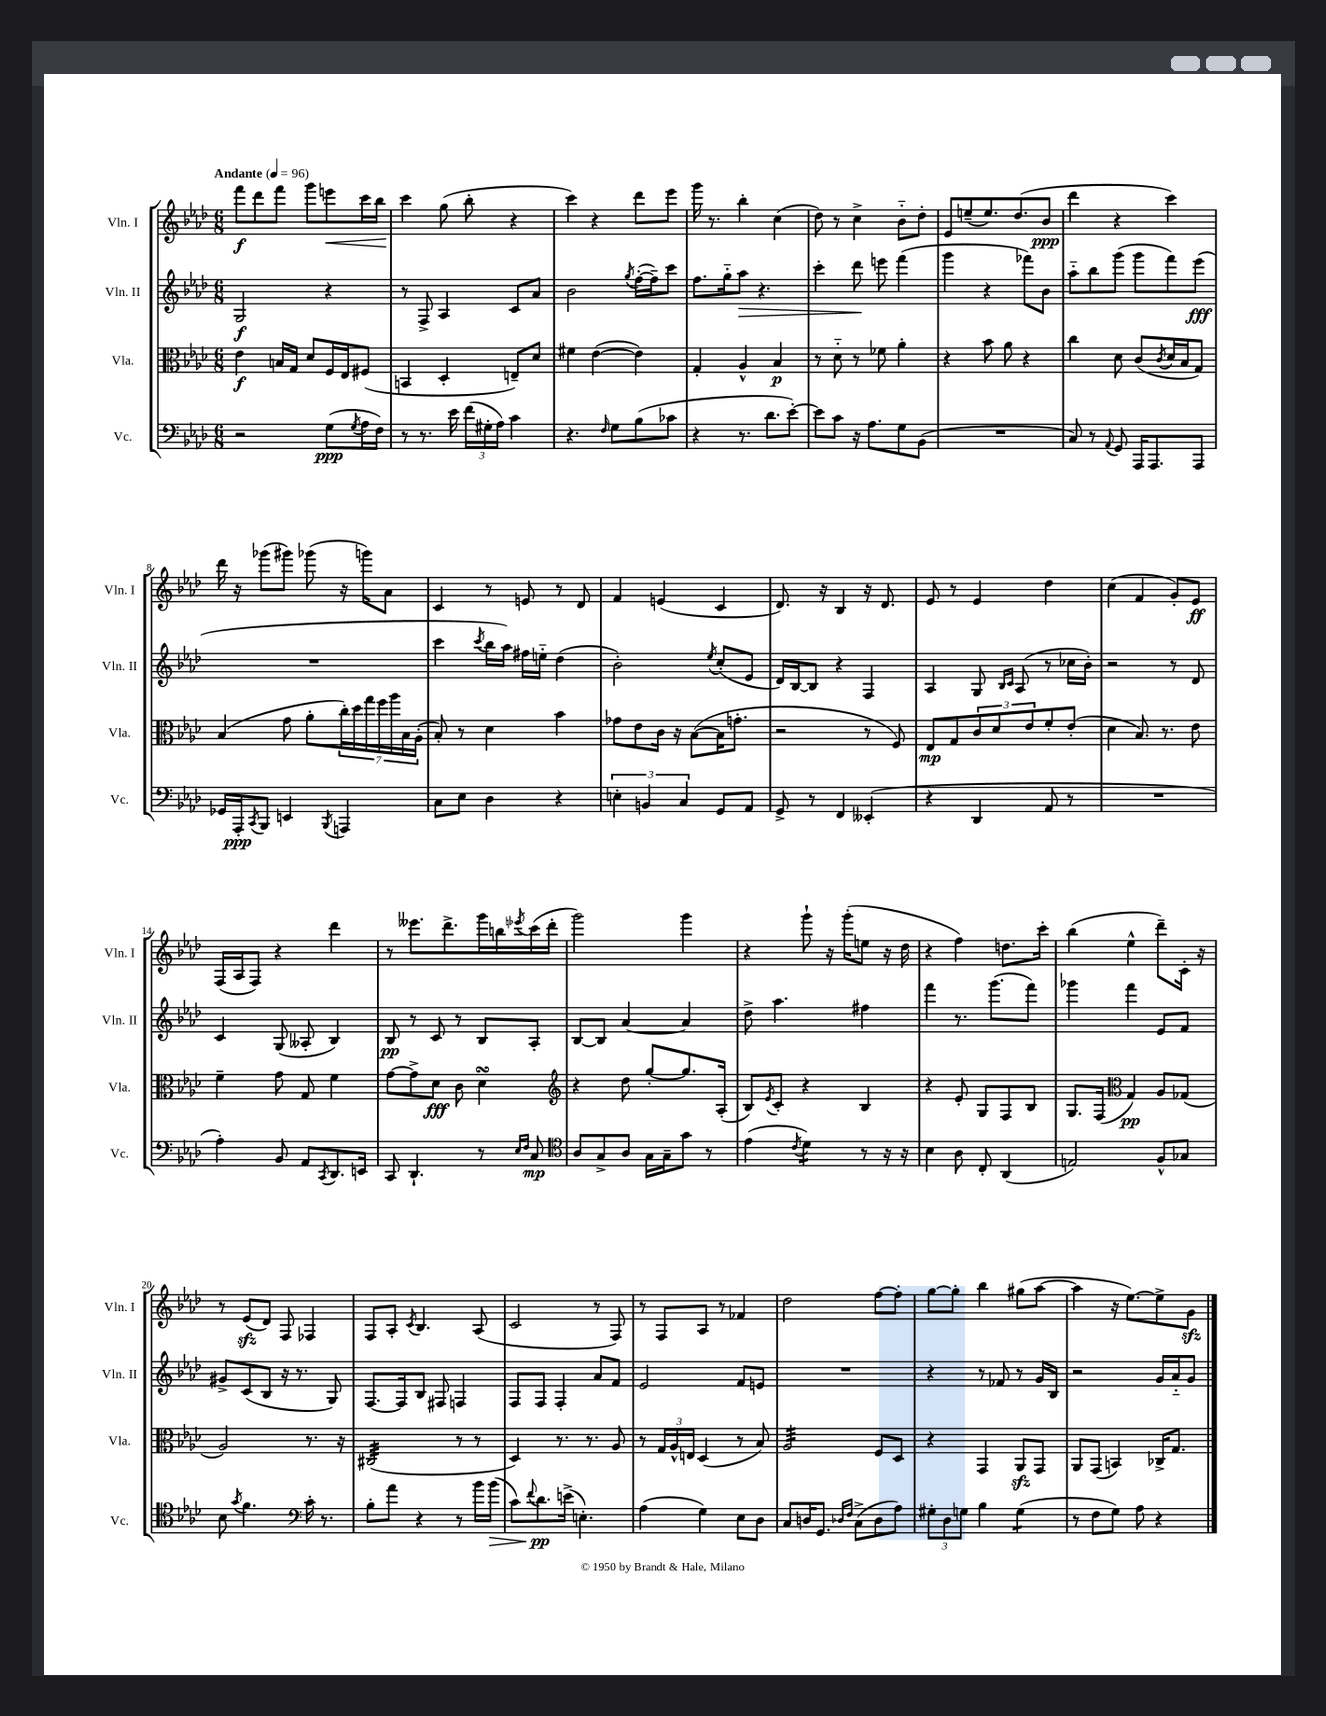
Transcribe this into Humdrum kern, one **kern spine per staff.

**kern	**kern	**kern	**kern
*staff4	*staff3	*staff2	*staff1
*clefF4	*clefC3	*clefG2	*clefG2
*k[b-e-a-d-]	*k[b-e-a-d-]	*k[b-e-a-d-]	*k[b-e-a-d-]
*M6/8	*M6/8	*M6/8	*M6/8
*MM96	*MM96	*MM96	*MM96
2r	4e-	2G	8fff
.	.	.	8ddd-
.	16B	.	8fff
.	16G	.	.
.	8d-	.	8ggg
(8G	16F	4r	8eee
.	16E-	.	.
8qG	.	.	.
16A-	(8F#	.	16ccc
16F)	.	.	16bb-
=	=	=	=
8r	4BB	8r	4ccc
8.r	.	8F^	.
.	4D-'	4A-	(8gg
16e-	.	.	.
(24f	.	.	8bb-'
24G#'	.	.	.
24A-)	.	.	.
4c	8E~)	8c	4r
.	8d-	8a-	.
=	=	=	=
4.r	4f#	2b-	4ccc)
.	([4e-	.	4r
16qqF	.	.	.
8G	.	.	.
.	.	8qgg	.
(8B-	4e-])	([16ff'	8ddd-
.	.	16ff~])	.
8c-	.	8ccc	8eee-
=	=	=	=
4r	4G'	8.ff	16ggg
.	.	.	8.r
.	.	16gg'~	.
8.r	4A-^^	8aa-	4bb-'
.	.	4.r	.
8.d-	.	.	.
.	4B-	.	(4cc
[8e-')	.	.	.
=	=	=	=
8e-]	8r	4ccc'	8dd-)
8c	8d-'~	.	8r
16r	8r	8ddd-	4cc^
8.A-	.	.	.
.	8f-	8eee	.
8G	4a-'	(4fff	8b-'~
(8BB-	.	.	8dd-'
=	=	=	=
2.r	4r	4ggg	8e-
.	.	.	(8ee~
.	8b-	4r	8.ee)
.	8a-	.	.
.	.	.	(8.dd-
.	4r	8fff-)	.
.	.	8b-	8b-
=	=	=	=
8C)	4cc	8aa-'~	4ddd-
8r	.	8bb-	.
8qqAA-	.	.	.
8GG	8d-	(8ggg	4r
16AAA-	(8c	8ggg	.
8.AAA-	.	.	.
.	8qc	.	.
.	16d-	8fff)	4ccc)
.	16B-	.	.
8AAA-	8G)	(8eee-	.
=	=	=	=
16GG-	(4B-	2.r	16ddd-
16AAA-'	.	.	16r
8qCC	.	.	.
8BBB-	.	.	(8ggg-
4EE	8g	.	8ggg#)
.	8a-'	.	(8ggg-
8qBBB-	.	.	.
4AAA	28cc')	.	16r
.	28dd-	.	.
.	.	.	16ggg)
.	28gg	.	.
.	28ff	.	.
.	.	.	8a-
.	28aa-	.	.
.	28B-	.	.
.	(28A-'	.	.
=	=	=	=
8C	8B-')	4ccc	4c
8E-	8r	.	.
.	.	8qccc	.
4D-	4d-	16bb-	8r
.	.	16aa-)	.
.	.	16ff#	8e
.	.	16ee'~	.
4r	4b-	(4dd-	8r
.	.	.	8d-
=	=	=	=
6E'	8g-	2b-')	4f
.	8e-	.	.
6BB	.	.	.
.	16c	.	(4e
.	16r	.	.
6C	.	.	.
.	([8B-	.	.
.	.	8qee-	.
8GG	16B-]	(8cc'	4c
.	8.g'	.	.
8AA-	.	8e-	.
=	=	=	=
8GG^	2r	16d-)	8.d-)
.	.	[16B-	.
8r	.	8B-]	.
.	.	.	16r
4FF	.	4r	4B-
(4EE--'	8r	4F	16r
.	.	.	8.d-
.	8F)	.	.
=	=	=	=
4r	8E-	4A-	8e-
.	8G	.	8r
4DD-	12c	8G	4e-
.	12d-	.	.
.	.	16qqB-	.
.	.	16qqc	.
.	.	(8A-	.
.	12e-	.	.
8AA-	8f'	8r	4dd-
8r	(8e-'	16cc-	.
.	.	16b-')	.
=	=	=	=
2.r	4d-	2r	(4cc
.	8.B-)	.	4f
.	8.r	.	.
.	.	8r	8g')
.	8e-	8d-	8e-
=	=	=	=
4A-')	4f~	4c	(16F
.	.	.	16A-
.	.	.	8F)
8BB-	8g	(8G	4r
8AA-	8G	8A--'	.
8qCC	.	.	.
8.DD-	4f	4B-)	4ddd-
16EE	.	.	.
=	=	=	=
8CC	[8g	8B-	8r
4.DD-`	8g^]	8r	8.eee--
.	8d-	8c	.
.	.	.	8.ddd-^
.	8c	8r	.
8r	4d-	8B-	16ggg
.	.	.	16bb
16qqE-	.	.	.
16qqF	.	.	8qeee-
8C	.	8A-'	(16ccc
.	.	.	16ddd-'
=	=	=	=
*clefC4	*clefG2	*	*
8A-	4r	[8B-	2ggg)
8G^	.	8B-]	.
8A-	8dd-	[4a-	.
16G	[8gg'	.	.
16G~	.	.	.
8g	8.gg]	4a-]	4ggg
8r	.	.	.
.	(16A-'	.	.
=	=	=	=
(4e-	8B-)	8dd-^	4r
.	8qe-	.	.
.	8c'	4.aa-	.
8qc	.	.	.
4d-)	4r	.	8ggg`
.	.	.	16r
.	.	.	(16ggg'
8r	4B-	4ff#	8ee
16r	.	.	16r
16r	.	.	16dd-
=	=	=	=
4B-	4r	4fff	4r
8A-	8e-'	8.r	4ff)
8C'	8G	.	.
.	.	(8.ggg	.
(4AA-	8F	.	8.dd
.	8B-	8fff)	.
.	.	.	16ccc'
=	=	=	=
2E)	8.G	4ggg-	(4bb-
.	(16F	.	.
*	*clefC3	*	*
.	4G)	4fff	4ee-^^
8F^^	8A-	8e-	8ddd-~)
8G-	(8G-	8f	16c'
.	.	.	16r
=	=	=	=
8B-	2A-)	8g#^	8r
8qg	.	.	.
4.f	.	(8c	(8e-
.	.	8B-	8d-)
.	.	16r	8F
.	.	8.r	.
*clefF4	*	*	*
16c'	8.r	.	4F-
8.r	.	.	.
.	.	8G)	.
.	16r	.	.
=	=	=	=
8B-'	(2C#	[8.F	8F
8a-	.	.	8A-'
.	.	16F]	.
.	.	.	8qc
4r	.	8B-	4.B-
.	.	8F#	.
8r	8r	4F	.
16b-	8r	.	(8A-
(16b-	.	.	.
=	=	=	=
8c)	4D-)	8F	2c
8qqf	.	.	.
8.d-	.	8F	.
.	8.r	4F'	.
(16e^	.	.	.
4.E')	.	.	.
.	8.r	.	.
.	.	8a-	8r
.	8A-	8f	8F)
=	=	=	=
(4A-	8r	2e-	8r
.	24G	.	8F
.	24A-^^	.	.
.	24E	.	.
4G)	(4D-	.	8A-
.	.	.	8r
8E-	8r	8f	4f-
8D-	8B-)	8e	.
=	=	=	=
8C	2A-	2.r	2dd-
16D	.	.	.
8.GG	.	.	.
16qqD-	.	.	.
16qqF	.	.	.
(8C^	.	.	.
8D-	8F	.	[8ff
8A-)	8D-	.	8ff']
=	=	=	=
12G#'	4r	4r	[8gg
12D-	.	.	.
.	.	.	8gg']
12G	.	.	.
4B-	4GG	8r	4bb-
.	.	8f-	.
(4G	8AA-	8r	(8gg#
.	8GG	16g	[8aa-
.	.	16B-	.
=	=	=	=
8r	8AA-	2r	4aa-]
8F	(8GG	.	.
8G)	4BB)	.	16r
.	.	.	[8.ee-)
8A-	.	.	.
4r	16C-^	16g	8ee-^]
.	8.G	16a-'~	.
.	.	8g	8g
==	==	==	==
*-	*-	*-	*-
